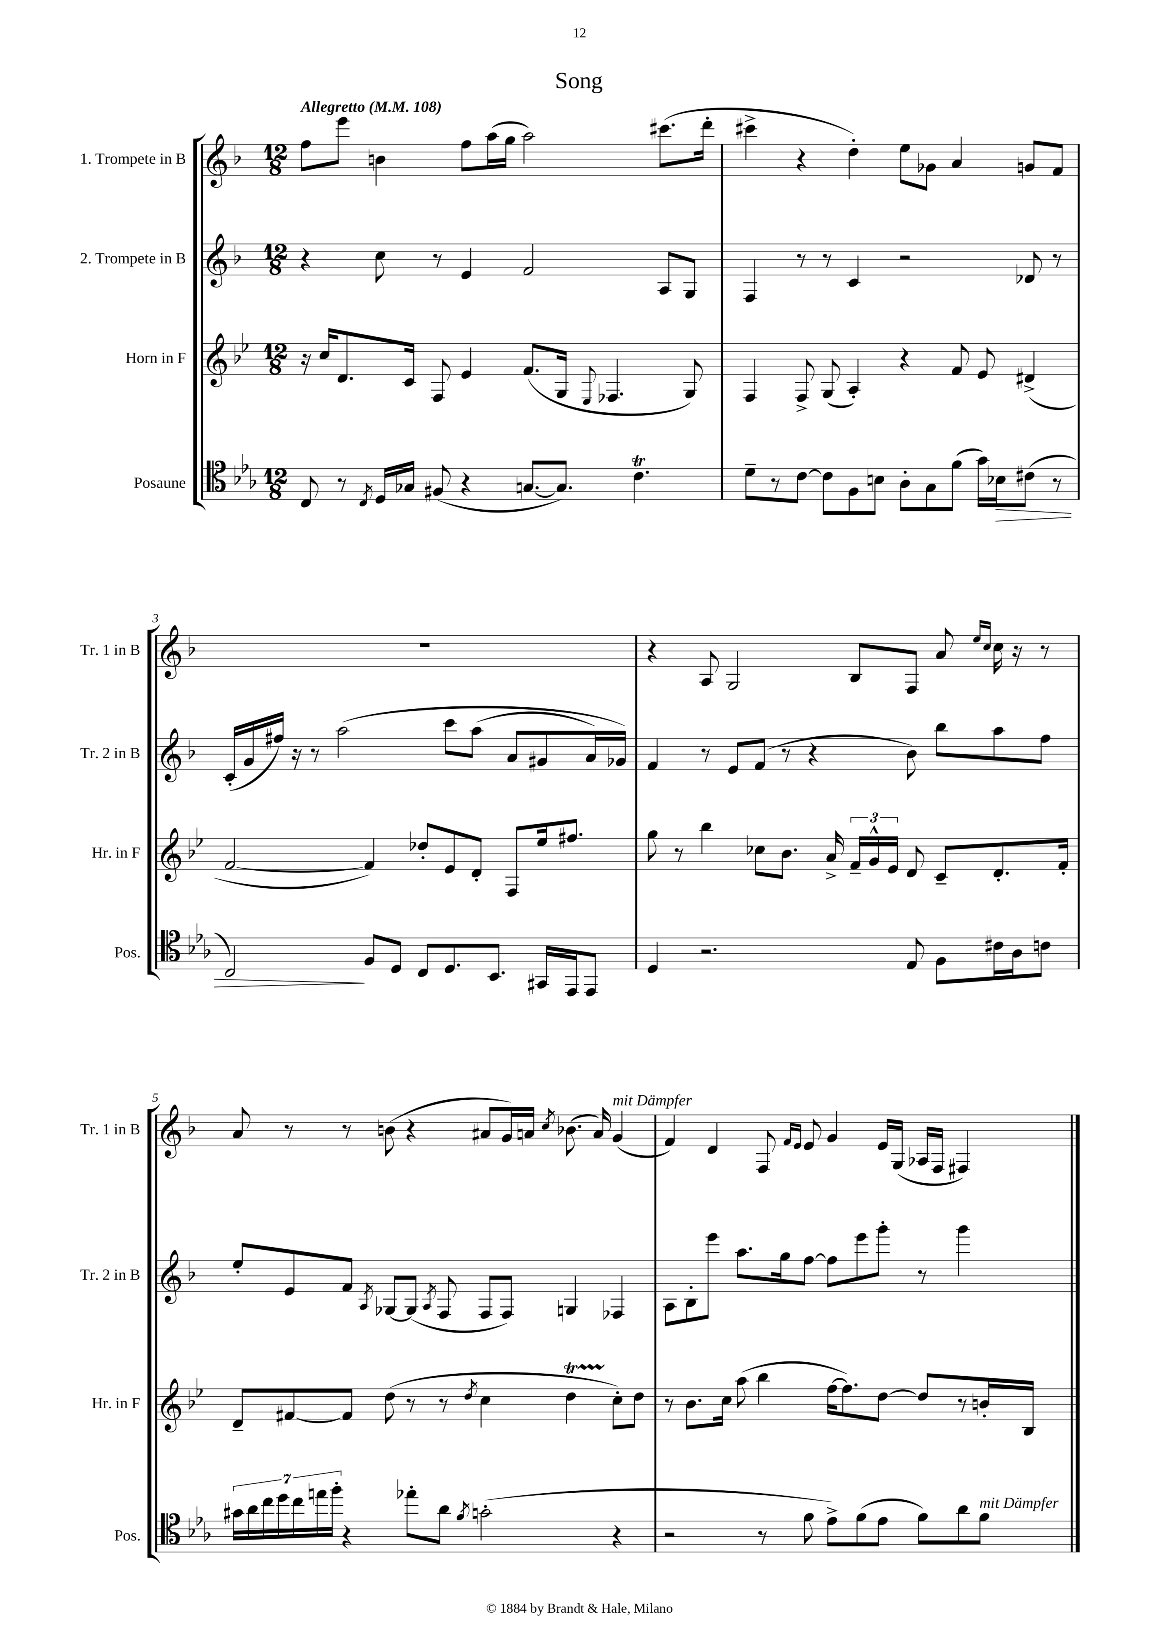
\header { title = "Song" }
<<
\new StaffGroup <<
\new Staff = "s0" \with { instrumentName = "1. Trompete in B" shortInstrumentName = "Tr. 1 in B" } {
    \clef treble \key f \major \numericTimeSignature \time 12/8 \tempo "Allegretto" 4 = 108
    \autoBeamOff f''8[ e'''8] b'4 f''8[ a''16( g''16] a''2) cis'''8.[( d'''16]-. |
    cis'''4-> r4 d''4-.) e''8[ ges'8] a'4 g'8[ f'8] |
    R1. |
    r4 a8 g2 bes8[ f8] a'8 \grace { e''16[ c''16] } c''16 r16 r8 |
    a'8 r8 r8 b'8( r4 ais'8[ g'16) a'16] \acciaccatura { c''8 } bes'8.( a'16) g'4^\markup { \italic "mit Dämpfer" }( |
    f'4) d'4 f8 \grace { f'16[ e'16] } e'8 g'4 e'16[ g16]( aes16[ f16] fis4) \bar "|." |
}
\new Staff = "s1" \with { instrumentName = "2. Trompete in B" shortInstrumentName = "Tr. 2 in B" } {
    \clef treble \key f \major \numericTimeSignature \time 12/8
    \autoBeamOff r4 c''8 r8 e'4 f'2 a8[ g8] |
    f4 r8 r8 c'4 r2 des'8 r8 |
    c'16[-.( g'16 fis''16]) r16 r8 a''2\( c'''8[ a''8]( a'8[ gis'8 a'16) ges'16]\) |
    f'4 r8 e'8[ f'8]( r8 r4 bes'8) bes''8[ a''8 f''8] |
    e''8[-. e'8 f'8] \acciaccatura { a8 } ges8[~ ges8]( \acciaccatura { a8 } f8 f8[ f8]) g4 fes4 |
    a8[ bes8-. e'''8] a''8.[ g''16 f''8]~ f''8[ e'''8 g'''8]-. r8 g'''4 \bar "|." |
}
\new Staff = "s2" \with { instrumentName = "Horn in F" shortInstrumentName = "Hr. in F" } {
    \clef treble \key bes \major \numericTimeSignature \time 12/8
    \autoBeamOff r16 c''16[ d'8. c'16] f8 ees'4 f'8.[( g16] \appoggiatura { ees8 } fes4. g8) |
    f4 f8-> g8( a4-.) r4 f'8 ees'8 dis'4->( |
    f'2~ f'4) des''8[-. ees'8 d'8]-. f8[ ees''16 fis''8.] |
    g''8 r8 bes''4 ces''8[ bes'8.] a'16-> \tuplet 3/2 { f'16[-- g'16-^ ees'16] } d'8 c'8[-- d'8.-. f'16]-. |
    d'8[-- fis'8~ fis'8] d''8( r8 r8 \acciaccatura { d''8 } c''4 d''4\startTrillSpan c''8[-.\stopTrillSpan) d''8] |
    r8 bes'8.[ c''16] a''8( bes''4 f''16[~ f''8.) d''8]~ d''8[ r8 b'16-. bes16] \bar "|." |
}
\new Staff = "s3" \with { instrumentName = "Posaune" shortInstrumentName = "Pos." } {
    \clef tenor \key ees \major \numericTimeSignature \time 12/8
    \autoBeamOff c8 r8 \acciaccatura { c8 } d16[ ges16] fis8( r4 g8.[~ g8.]) c'4.\trill |
    d'8[-- r8 c'8]~ c'8[ f8 b8] aes8[-. g8 f'8]( g'16[) bes16\> cis'8]( r8 |
    c2\!) f8[ d8] c8[ d8. bes,8.] gis,16[ ees,16 ees,8] |
    d4 r2. ees8 f8[ cis'16 aes16 c'8] |
    \tuplet 7/4 { gis'16[ aes'16 c''16 d''16 c''16 e''16 f''16]-. } r4 ees''8[-. aes'8] \acciaccatura { f'8 } g'2-.( r4 |
    r2 r8 f'8 ees'8[->) f'8( ees'8] f'8[) aes'8 f'8]^\markup { \italic "mit Dämpfer" } \bar "|." |
}
>>
>>
